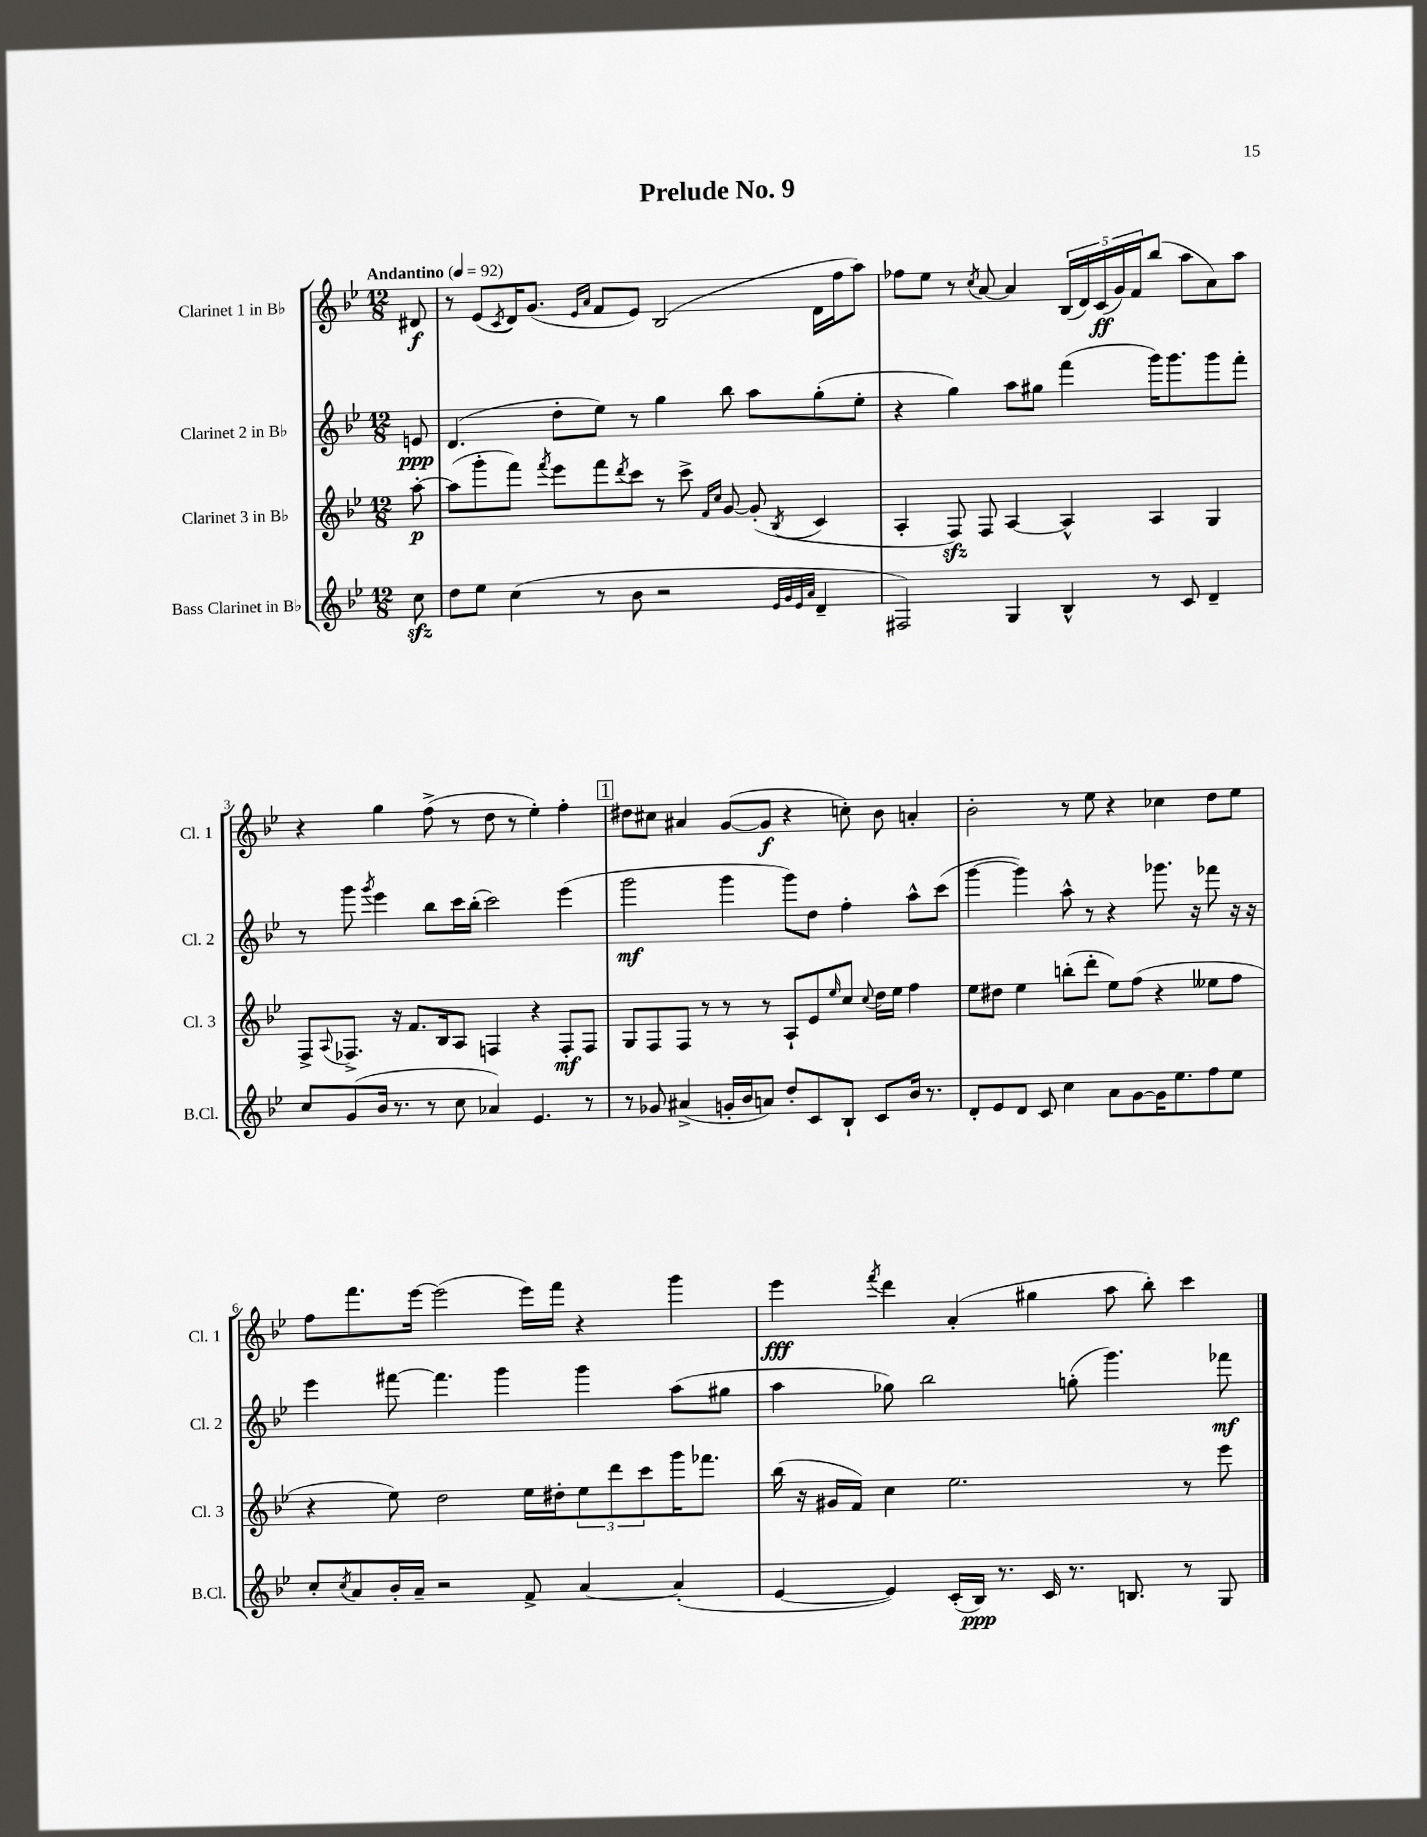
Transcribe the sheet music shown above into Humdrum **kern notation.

**kern	**kern	**kern	**kern
*staff4	*staff3	*staff2	*staff1
*clefG2	*clefG2	*clefG2	*clefG2
*k[b-e-]	*k[b-e-]	*k[b-e-]	*k[b-e-]
*M12/8	*M12/8	*M12/8	*M12/8
*MM92	*MM92	*MM92	*MM92
8cc\	[8aa'\	8e/	8d#/
=	=	=	=
8dd\L	(8aa\]L	(4.d/	8r
8ee-\J	8ggg'\	.	(8e-/L
.	.	.	8qc/
(4cc\	8fff\J)	.	16d/K)
.	.	.	(8.g/J
.	8qfff/	.	.
.	8eee-\L	8dd'\L	.
.	.	.	16qqe-/LL
.	.	.	16qqa/JJ
8r	8fff\	8ee-\J)	8f/L
.	8qddd/	.	.
8b-\	8ccc\J	8r	8e-/J)
2r	8r	4gg\	(2B-/
.	8ccc^\	.	.
.	16qqf/LL	.	.
.	16qqcc/JJ	.	.
.	[8g/	8bb-\	.
.	(8g'/]	8aa\L	.
32qqe-/LLL	.	.	.
32qqg/	.	.	.
32qqe-/	.	.	.
32qqa/JJJ	8qB-/	.	.
4d~/	4c/	(8gg'\	16d\LL
.	.	.	16ff\J
.	.	8ee-'\J	8aa\J)
=	=	=	=
2F#/)	4A'/	4r	8ff-\L
.	.	.	8ee-\J
.	8F/)	4gg\)	8r
.	.	.	8qcc/
.	8F/	.	[8a/
4G/	[4A/	8aa\L	4a/]
.	.	8gg#\J	.
4B-^^/	4A^^/]	(4fff\	(20B-/LL
.	.	.	20d/)
.	.	.	(20c/
.	.	.	20g/)
.	.	.	20f/J
8r	4A/	16ggg\LK)	(8bb-/J
.	.	8.ggg\	.
8c/	.	.	8aa\L
4d~/	4G/	8ggg\	8a\)
.	.	8fff'\J	8aa\J
=	=	=	=
8cc/L	8F^/L	8r	4r
.	8qqA/	.	.
(8g/	8.F-^/J	8ggg\	.
.	.	8qggg/	.
16b-/Jk	.	4eee-\	4gg\
8.r	16r	.	.
.	8.f/L	.	.
8r	.	8bb-\L	(8ff^\
.	16B-/k	.	.
8cc\	8A/J	16ccc\L	8r
.	.	(16bb-'\JJ	.
4a-/)	4F/	2ccc\)	8dd\
.	.	.	8r
4.e-/	4r	.	4ee-'\)
.	8F'/L	(4eee-\	4ff'\
8r	8F/J	.	.
=	=	=	=
8r	8G/L	2ggg\	8dd#\L
8g-/	8F/	.	8cc#\J
(4a#^/	8F/J	.	4a#/
.	8r	.	.
16g'/LL	8r	4ggg\	([8g/L
16b-/J	.	.	.
8a/J)	8r	.	8g/]J
8dd'/L	8A`/L	8ggg\L)	4r
8c/	8e-/	8dd\J	.
.	16qqee-/	.	.
8B-`/J	8cc/J	4ff'\	8cc'\)
.	8qqcc/	.	.
8c/L	16dd\LL	.	8b-\
.	16ee-\JJ	.	.
16b-/Jk	4ff\	8aa^^\L	4a'/
8.r	.	.	.
.	.	(8ccc\J	.
=	=	=	=
8d'/L	8ee-\L	[4ggg\	2b-'\
8e-/	8dd#\J	.	.
8d/J	4ee-\	4ggg\])	.
8c/	.	.	.
4cc\	(8bb'\L	8aa^^\	8r
.	8ddd'\J	8r	8ee-\
8a\L	8ee-\L)	4r	4r
[8g\	(8ff\J	.	.
16g\]K	4r	8.ggg-\	4cc-\
8.ee-\	.	.	.
.	.	16r	.
8ff\	8ee--\L	8fff-\	8dd\L
8ee-\J	8ff\J	16r	8ee-\J
.	.	16r	.
=	=	=	=
8cc'/L	4r	4eee-\	8ff\L
8qcc/	.	.	.
8a/	.	.	8.fff\
16b-'/L	8ee-\)	[8fff#\	.
16a~/JJ	.	.	[16eee-\Jk
2r	2dd\	4.fff#\]	(2eee-\]
.	.	4ggg\	.
8f^/	16ee-\LL	.	16eee-\LL)
.	16dd#'\J	.	16fff\JJ
[4a/	12ee-\	4ggg\	4r
.	12ddd\	.	.
.	12ccc\	.	.
(4a'/]	16ggg\K	(8aa\L	4ggg\
.	8.fff-\J	.	.
.	.	8gg#\J	.
=	=	=	=
[4e-/	(16bb-\	4aa\	4eee-\
.	16r	.	.
.	16g#/LL	.	.
.	16f/JJ)	.	.
.	.	.	8qfff/
4e-/])	4cc\	8gg-\)	4ddd\
.	.	2bb-\	.
(16c'/LL	2.ee-\	.	(4a'/
16B-/JJ)	.	.	.
8.r	.	.	.
.	.	.	4gg#\
16c/	.	.	.
8.r	.	(8gg'\	.
.	.	4.ggg\)	8aa\
8.B/	.	.	.
.	.	.	8bb-'\)
8r	8r	.	4ccc\
8G/	8eee-\	8fff-\	.
==	==	==	==
*-	*-	*-	*-
